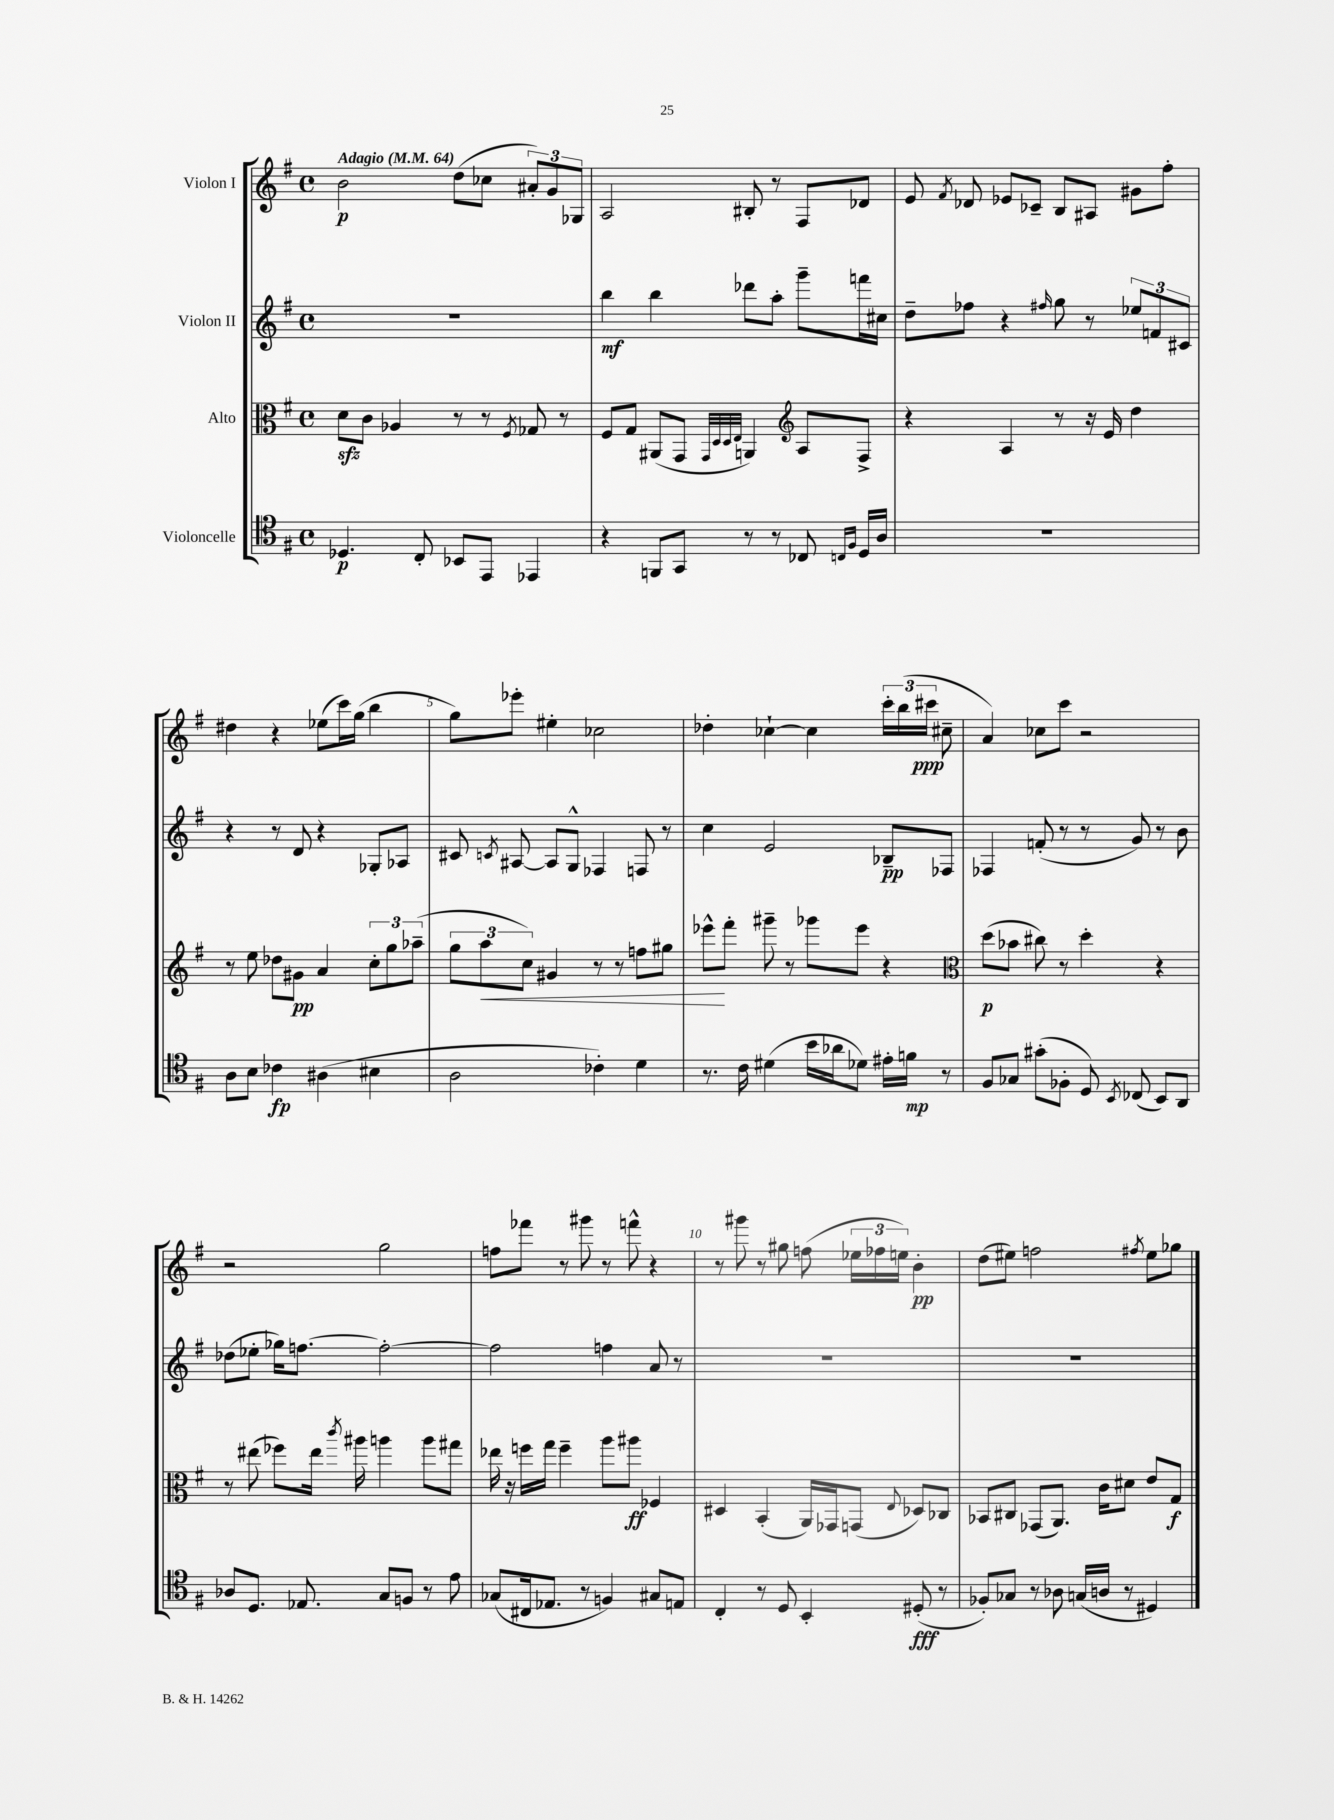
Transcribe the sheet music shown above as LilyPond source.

<<
\new StaffGroup <<
\new Staff = "s0" \with { instrumentName = "Violon I" } {
    \clef treble \key g \major \defaultTimeSignature \time 4/4 \tempo "Adagio" 4 = 64
    \autoBeamOff b'2\p d''8[( ces''8] \tuplet 3/2 { ais'8[-.) g'8 ges8] } |
    a2 bis8-. r8 fis8[ des'8] |
    e'8 \acciaccatura { fis'8 } des'8 ees'8[ ces'8]-- b8[ ais8] gis'8[ fis''8]-. |
    dis''4 r4 ees''8[( c'''16) g''16]( b''4 |
    g''8[) ees'''8]-. eis''4-. ces''2 |
    des''4-. ces''4~-! ces''4 \tuplet 3/2 { c'''16[-. b''16( cis'''16]\ppp } cis''8-- |
    a'4) ces''8[ c'''8] r2 |
    r2 g''2 |
    f''8[ fes'''8] r8 gis'''8 r8 f'''8-^ r4 |
    r8 gis'''8 r8 gis''8 f''8( \tuplet 3/2 { ees''16[ fes''16 e''16]) } b'4-.\pp |
    d''8[( eis''8]) f''2 \acciaccatura { fis''8 } eis''8[ ges''8] \bar "|." |
}
\new Staff = "s1" \with { instrumentName = "Violon II" } {
    \clef treble \key g \major \defaultTimeSignature \time 4/4
    \autoBeamOff R1 |
    b''4\mf b''4 des'''8[ a''8]-. g'''8[-- f'''16 cis''16] |
    d''8[-- fes''8] r4 \grace { fis''16 } g''8 r8 \tuplet 3/2 { ees''8[ f'8 cis'8] } |
    r4 r8 d'8 r4 ges8[-. aes8] |
    cis'8 \acciaccatura { c'8 } ais8~ ais8[ g8]-^ fes4 f8 r8 |
    c''4 e'2 bes8[--\pp fes8] |
    fes4 f'8-.( r8 r8 g'8) r8 b'8 |
    des''8[( ees''8]-. ges''16[) f''8.]~ f''2~-. |
    f''2 f''4 a'8 r8 |
    R1 |
    R1 \bar "|." |
}
\new Staff = "s2" \with { instrumentName = "Alto" } {
    \clef alto \key g \major \defaultTimeSignature \time 4/4
    \autoBeamOff d'8[\sfz c'8] aes4 r8 r8 \acciaccatura { fis8 } ges8 r8 |
    fis8[ g8] ais,8[( g,8] \grace { g,32[ d32 d32 e32] } a,4) \clef treble a8[ fis8]-> |
    r4 a4 r8 r16 e'16 d''4 |
    r8 e''8 des''8[ gis'8]\pp a'4 \tuplet 3/2 { c''8[-. g''8 aes''8]--( } |
    \tuplet 3/2 { g''8[ a''8\< c''8]) } gis'4 r8 r8 f''8[ gis''8] |
    ees'''8[-^\! fis'''8]-. gis'''8-- r8 ges'''8[ ees'''8] r4 |
    \clef alto d''8[\p( bes'8] cis''8) r8 d''4-. r4 |
    r8 eis''8( fes''8[) eis''16] \acciaccatura { c'''8 } ais''16 a''4 a''8[ gis''8] |
    ees''16 r16 f''16[ g''16] f''4-- a''8[ ais''8]\ff fes4 |
    dis4 b,4-.( a,16[) ges,16 g,8]( \appoggiatura { e8 } des8[) ces8] |
    bes,8[ cis8] ges,8[( a,8.]) c'16[ dis'8] e'8[ g8]\f \bar "|." |
}
\new Staff = "s3" \with { instrumentName = "Violoncelle" } {
    \clef tenor \key g \major \defaultTimeSignature \time 4/4
    \autoBeamOff des4.\p c8-. bes,8[ e,8] ees,4 |
    r4 f,8[ g,8] r8 r8 ces8 \grace { c16[ fis16] } d16[ a16] |
    R1 |
    a8[ b8] ces'4\fp ais4( bis4 |
    a2 ces'4-.) d'4 |
    r8. c'16 dis'4( b'16[ aes'16 des'8]) eis'16[-. f'16]\mp r8 |
    fis8[ ges8] gis'8[-.( fes8]-. d8) \acciaccatura { b,8 } ces8( b,8[) a,8] |
    aes8[ d8.] ees8. g8[ f8] r8 e'8 |
    ges8[( cis16 ees8.] r8 f4) gis8[ e8] |
    c4-. r8 d8 b,4-. dis8-.\fff( r8 |
    fes8[-.) ges8] r8 aes8 g16[( a16] r8 dis4) \bar "|." |
}
>>
>>
\layout { \context { \Score \override BarNumber.break-visibility = ##(#f #t #t) barNumberVisibility = #(every-nth-bar-number-visible 5) } }
